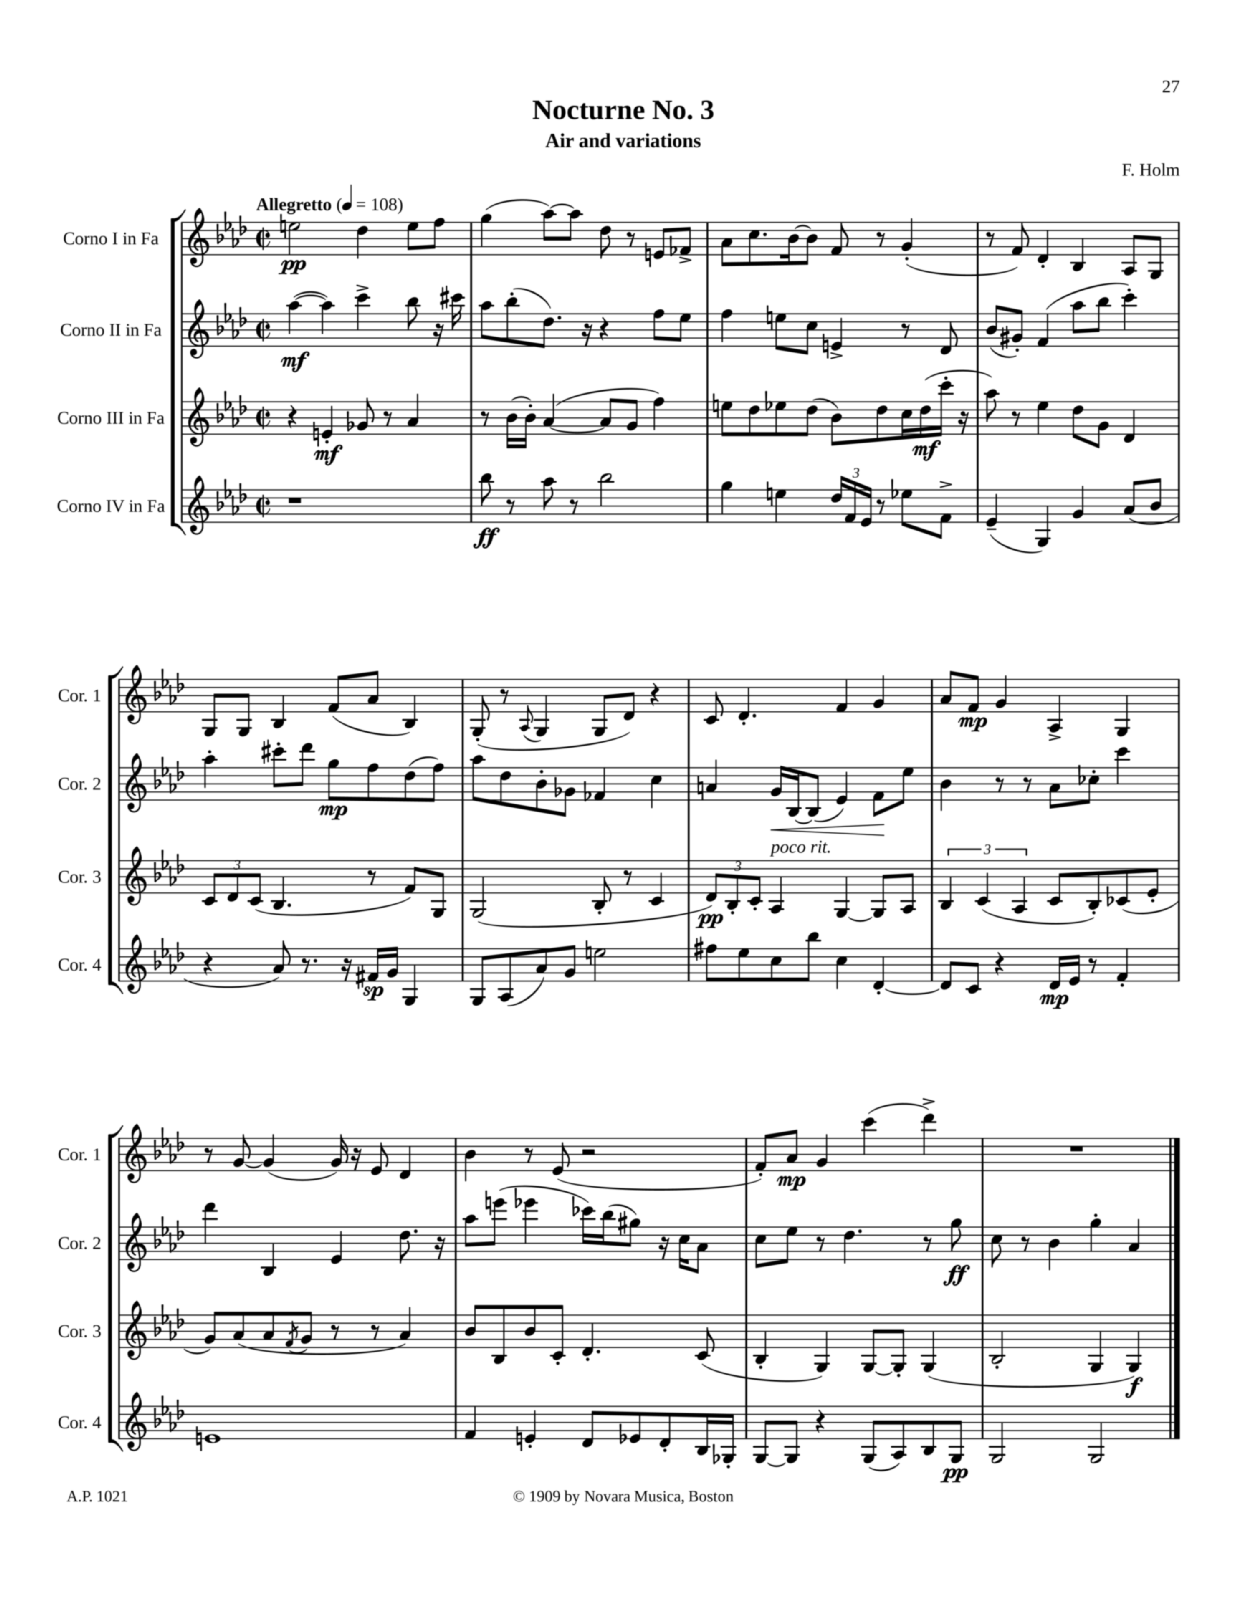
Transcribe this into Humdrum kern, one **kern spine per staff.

**kern	**kern	**kern	**kern
*staff4	*staff3	*staff2	*staff1
*clefG2	*clefG2	*clefG2	*clefG2
*k[b-e-a-d-]	*k[b-e-a-d-]	*k[b-e-a-d-]	*k[b-e-a-d-]
*M2/2	*M2/2	*M2/2	*M2/2
*met(c|)	*met(c|)	*met(c|)	*met(c|)
*MM108	*MM108	*MM108	*MM108
1r	4r	([4aa-\	2ee\
.	4e'/	4aa-\])	.
.	8g-/	4ccc^\	4dd-\
.	8r	.	.
.	4a-/	8bb-\	8ee\L
.	.	16r	8ff\J
.	.	16ccc#\	.
=	=	=	=
8bb-\	8r	8aa-\L	(4gg\
8r	(16b-\LL	(8bb-'\	.
.	16b-'\JJ)	.	.
8aa-\	([4a-/	8.dd-\J)	[8aa-\L)
8r	.	.	8aa-\]J
.	.	16r	.
2bb-\	8a-/]L	4r	8dd-\
.	8g/J	.	8r
.	4ff\)	8ff\L	8e/L
.	.	8ee-\J	8f-^/J
=	=	=	=
4gg\	8ee\L	4ff\	8a-\L
.	8dd-\	.	8.cc\
4ee\	8ee-\	8ee\L	.
.	.	.	[16b-\k
.	(8dd-\J	8cc\J	8b-\]J
24dd-/LL	8b-\L)	4e^/	8f/
24f/	.	.	.
24e-/JJ	.	.	.
8r	8dd-\	.	8r
8ee-\L	16cc\L	8r	(4g'/
.	(16dd-\	.	.
8f^\J	16ccc'\JJ	8d-/	.
.	16r	.	.
=	=	=	=
(4e-~/	8aa-\)	(8b-/L	8r
.	8r	8g#'/J)	8f/)
4G/)	4ee-\	(4f/	4d-'/
4g/	8dd-\L	8aa-\L	4B-/
.	8g\J	8bb-\J	.
(8a-/L	4d-/	4ccc'\)	8A-/L
8b-/J	.	.	8G/J
=	=	=	=
4r	12c/L	4aa-'\	8G/L
.	12d-/	.	.
.	.	.	8G/J
.	(12c/J	.	.
8a-/)	4.B-/	8ccc#'\L	4B-/
8.r	.	8ddd-\J	.
.	.	8gg\L	(8f/L
16r	.	.	.
16f#/LL	8r	8ff\	8a-/J
16g/JJ	.	.	.
4G/	8f/L)	(8dd-\	4B-/)
.	8G/J	8ff\J)	.
=	=	=	=
8G/L	(2G/	8aa-\L	(8G'/
(8A-/	.	8dd-\	8r
.	.	.	8qqA-/
8a-/)	.	8b-'\	4G/
8g/J	.	8g-\J	.
2ee\	8B-'/	4f-/	8G/L
.	8r	.	8d-/J)
.	4c/	4cc\	4r
=	=	=	=
8ff#\L	12d-/L)	4a/	8c/
.	12B-'/	.	.
8ee-\	.	.	4.d-'/
.	12c'/J	.	.
8cc\	4A-/	16g/LL	.
.	.	[16B-/J	.
8bb-\J	.	(8B-/]J	.
4cc\	[4G/	4e-/)	4f/
[4d-'/	8G/]L	8f\L	4g/
.	8A-/J	8ee-\J	.
=	=	=	=
8d-/]L	6B-/	4b-\	8a-/L
8c/J	.	.	8f/J
.	(6c/	.	.
4r	.	8r	4g/
.	6A-/	.	.
.	.	8r	.
16d-/LL	8c/L	8a-\L	4A-^/
16e-/JJ	.	.	.
8r	8B-'/)	8cc-'\J	.
4f'/	(8c-/	4ccc\	4G/
.	8e-'/J	.	.
=	=	=	=
1e	8g/L)	4ddd-\	8r
.	(8a-/	.	[8g/
.	8a-/	4B-/	(4g/]
.	8qf/	.	.
.	8g/J	.	.
.	8r	4e-/	16g/)
.	.	.	16r
.	8r	.	8e-/
.	4a-/)	8.dd-\	4d-/
.	.	16r	.
=	=	=	=
4f/	8b-/L	8aa-\L	4b-\
.	8B-/	(8eee\J	.
4e'/	8b-/	4eee-\	8r
.	8c'/J	.	(8e-/
8d-/L	4.d-'/	16ccc-\LL)	2r
.	.	(16bb-\J	.
8e-/	.	8gg#\J)	.
8d-'/	.	16r	.
.	.	16cc\LK	.
16B-/L	(8c/	8a-\J	.
16G-'/JJ	.	.	.
=	=	=	=
[8G/L	4B-'/	8cc\L	8f'/L)
8G/]J	.	8ee-\J	8a-/J
4r	4G/)	8r	4g/
.	.	4.dd-\	.
(8G/L	[8G/L	.	(4ccc\
8A-/)	8G'/]J	.	.
8B-/	(4G/	8r	4ddd-^\)
8G/J	.	8gg\	.
=	=	=	=
2G/	2B-'/	8cc\	1r
.	.	8r	.
.	.	4b-\	.
2G/	4G/	4gg'\	.
.	4G/)	4a-/	.
==	==	==	==
*-	*-	*-	*-
